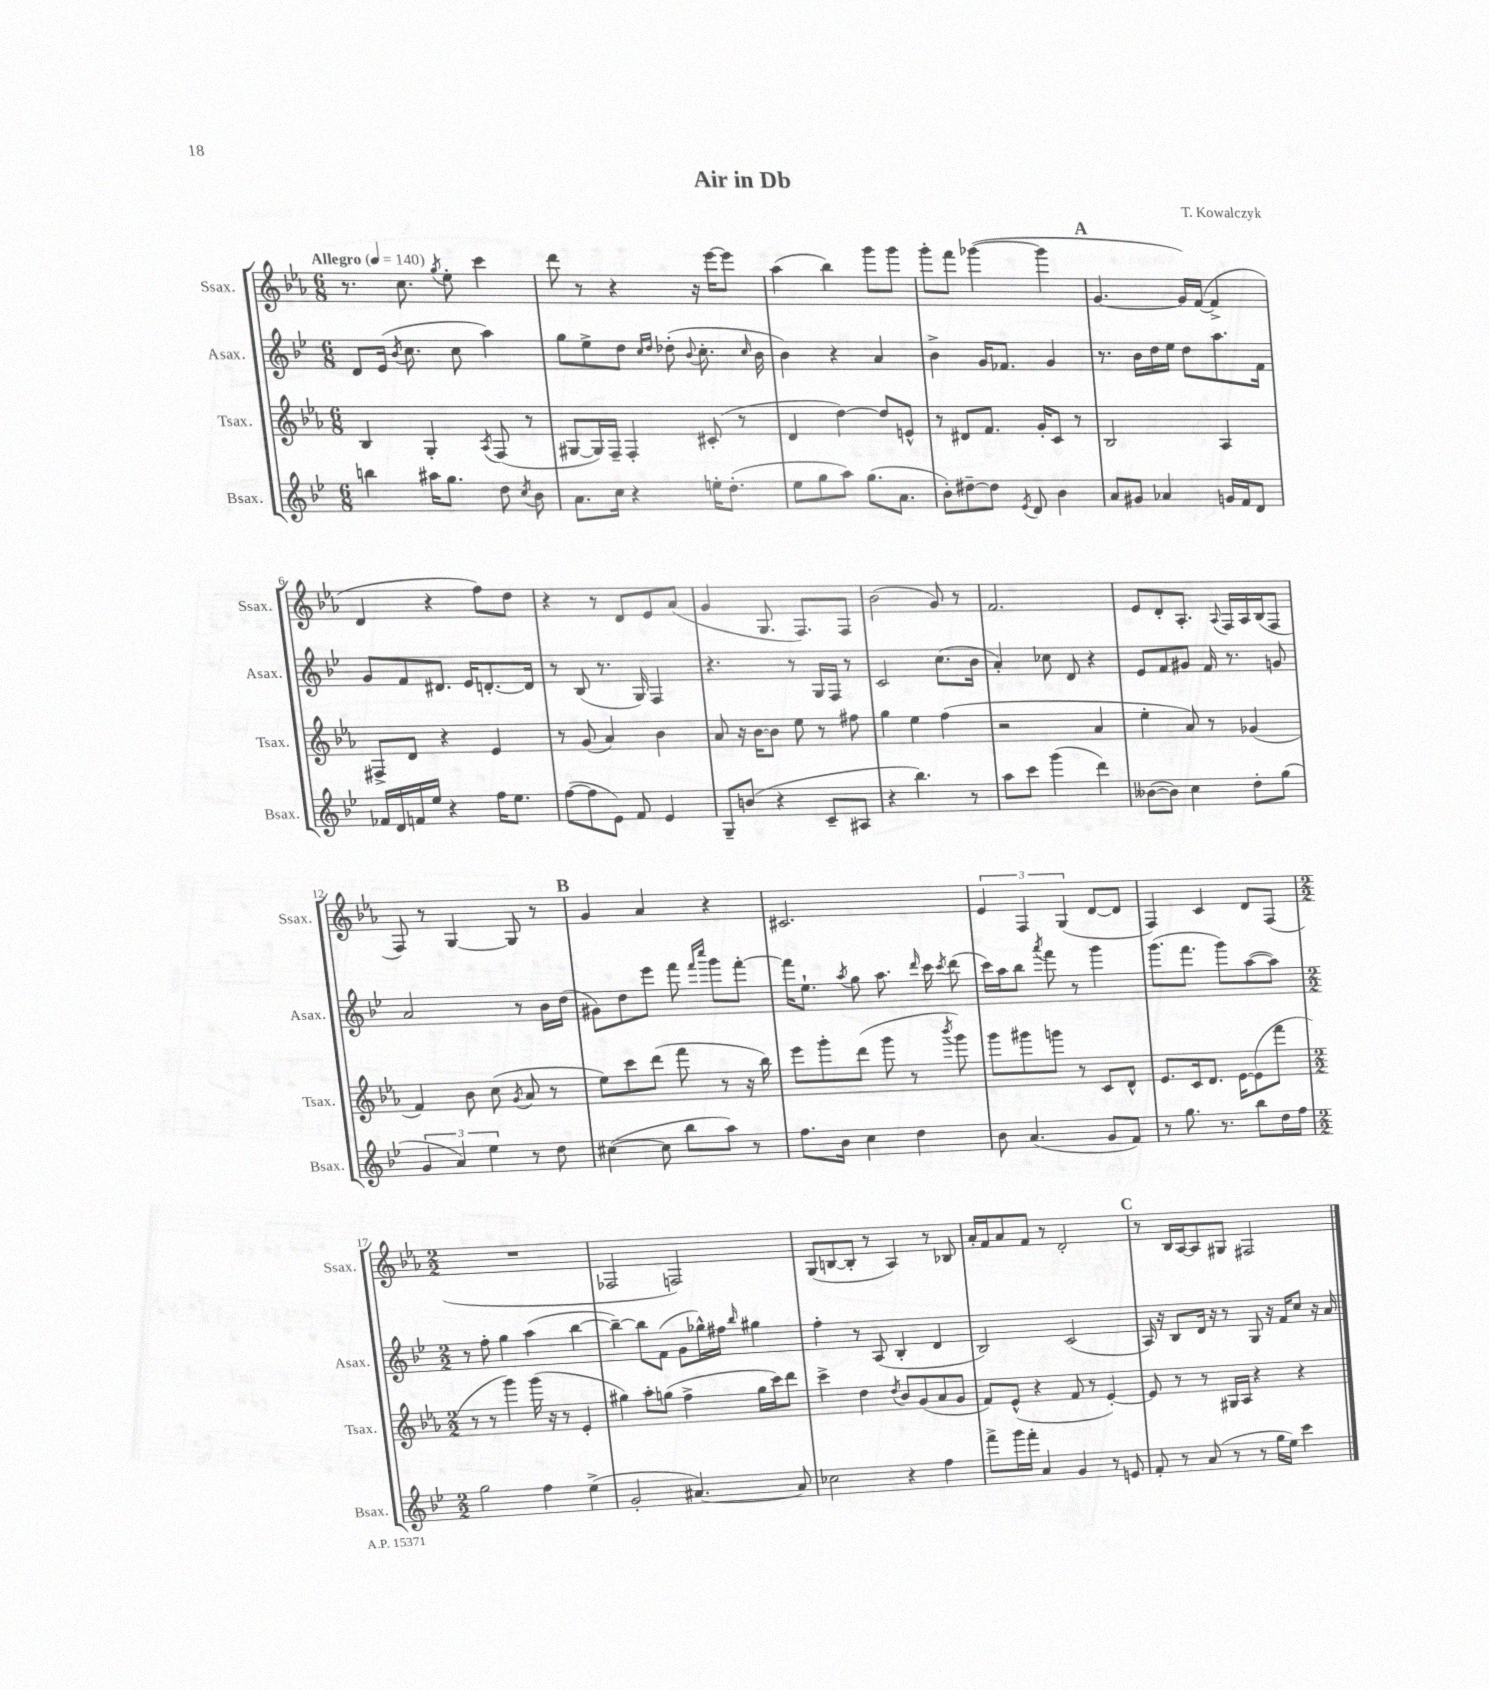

**kern	**kern	**kern	**kern
*staff4	*staff3	*staff2	*staff1
*clefG2	*clefG2	*clefG2	*clefG2
*k[b-e-]	*k[b-e-a-]	*k[b-e-]	*k[b-e-a-]
*M6/8	*M6/8	*M6/8	*M6/8
*MM140	*MM140	*MM140	*MM140
4bb\	4B-/	8d/L	8.r
.	.	(16e-/Jk	.
.	.	8qb-/	.
.	.	8.cc\	8.cc\
16aa#\LK	4G'/	.	.
8.gg\J	.	.	.
.	.	.	8qgg/
.	.	8cc\	8ee-'\
.	8qA-/	.	.
8dd\	(8F/	4aa\)	4ccc\
8qcc/	.	.	.
8b-\	8r	.	.
=	=	=	=
8.a\L	[8G#/L	8gg\L	8ddd\
.	16G#/]L)	8ee-^\	8r
16cc\Jk	16F~/JJ	.	.
4r	4F'/	8dd\J	4r
.	.	16qqcc/LL	.
.	.	16qqdd/JJ	.
.	.	(8dd-'\	.
.	.	8qqb-/	.
16ee'\LK	(8c#'/	8.cc'\	16r
(8.dd'\J	.	.	[16eee-\LK
.	8r	.	8eee-\]J
.	.	16qqcc/	.
.	.	16b-\	.
=	=	=	=
8ee-\L	4d/	4b-\)	(4aa-\
8gg\	.	.	.
8aa\J)	[4dd\)	4r	4bb-\)
(8.gg\L	.	.	.
.	8dd/]L	4a/	8ggg\L
8.a\J	.	.	.
.	8e^^/J	.	8ggg\J
=	=	=	=
8b-'\L)	8r	4b-^\	8ggg'\L
[8dd#~\	8d#/L	.	8fff\J
8dd#\]J	8.f/J	16g/LK	([4ggg-\
.	.	8.f-/J	.
8qe-/	.	.	.
8d/	.	.	.
.	16g'/LK	.	.
4b-\	8c/J	4g/	4ggg-\]
.	8r	.	.
=	=	=	=
8a/L	2B-/	8.r	[4.g/
8g#/J	.	.	.
.	.	16b-\LL	.
4a-/	.	16dd\	.
.	.	16ee-\JJ	.
.	.	8dd\L	16g/]LL)
.	.	.	([16f/JJ
16g/LL	4A-/	8.aa\	4f^/]
16f/J	.	.	.
8d/J	.	.	.
.	.	16f\Jk	.
=	=	=	=
16f-/LL	8F#^/L	8g/L	4d/
16d/	.	.	.
16f/	8d/J	8f/	.
16ee-/JJ	.	.	.
4r	4r	8.d#/J	4r
.	.	16e-/LK	.
16ff\LK	4e-/	[8.d'/	8ff\L)
8.ee-\J	.	.	.
.	.	.	8dd\J
.	.	16d/]Jk	.
=	=	=	=
([8ff\L	8r	8r	4r
8ff\]	(8g/	(8B-/	.
8e-\J)	4a-/)	8.r	8r
8f/	.	.	8d/L
.	.	16G/)	.
4e-/	4b-\	4F/	8e-/
.	.	.	(8a-/J
=	=	=	=
8G~/L	8a-/	4.r	4g/
(8b/J	16r	.	.
.	[16b-\LK	.	.
4r	8b-\]J	.	8.G/
.	8ee-\	8r	.
.	.	.	8.F/L)
8c~/L	8r	16G/LL	.
.	.	16F/JJ	.
8A#/J	8ff#\	8r	8F/J
=	=	=	=
4r	4gg\	2c/	(2b-\
4.bb-\)	4ee-\	.	.
.	(4ff\	(8.cc\L	8g/)
8r	.	.	8r
.	.	16b-\Jk	.
=	=	=	=
8aa\L	2r	4a'/)	2.f/
8ccc\J	.	.	.
(4ggg\	.	8cc-\	.
.	.	8d/	.
4ddd\)	4a-/	4r	.
=	=	=	=
([8b--\L	4ee-'\	8e-/L	8e-/L
8b--\]J)	.	8f/	8d'/
4cc\	8a-/)	8g#/J	8.A-'/J
.	8r	16f/	.
.	.	.	8qqA-/
.	.	8.r	16F/LL
8dd'\L	(4g-/	.	16A-/
.	.	.	(16B-/J
(8gg\J	.	8g/	8F/J
=	=	=	=
6g/	4f/)	2a/	8F/)
.	.	.	8r
6a/)	.	.	.
.	8b-\	.	[4G/
6ee-\	.	.	.
.	(8cc\	.	.
.	8qg/	.	.
8r	8a-/	8r	8G/]
8dd\	8r	16b-\LL	8r
.	.	(16dd\JJ	.
=	=	=	=
([4cc#\	8ee-\L)	8g#\L)	4g/
.	8ccc\	8dd\	.
8cc#\]	(8ddd\J	8eee-\J	4a-/
8bb-\L	8fff\	8fff\	.
.	.	16qqfff/LL	.
.	.	16qqcccc/JJ	.
8aa\J)	8r	8ggg\L	4r
8r	16r	[8fff'\J	.
.	16bb-\)	.	.
=	=	=	=
8.ff\L	8eee-\L	16fff\]LK	2.c#/
.	.	8.ee-`\J	.
.	8ggg'\	.	.
16b-\Jk	.	.	.
.	.	8qaa/	.
4cc\	(8ddd\J	8gg\	.
.	8ggg\	8.aa\	.
4dd\	8r	.	.
.	.	16qqddd/	.
.	.	16ccc\	.
.	8qbbb-/	8qccc/	.
.	8ggg\)	(8ddd\	.
=	=	=	=
8b-\	8ggg\L	16ccc\LL)	6e-/
.	.	16aa\J	.
(4.a/	8ggg#\	8bb-\J	.
.	.	.	6F/
.	.	8qaaa/	.
.	8ggg\J	8fff\	.
.	.	.	(6G/
.	8r	8r	.
8g/L	8c/L	4ggg\	[8d/L
8f/J)	8d^^/J	.	8d/]J
=	=	=	=
8r	8.e-/L	(8.ggg\L	4F/)
8.gg\	.	.	.
.	16c/k	8.fff\J	.
.	8.d/J	.	4c/
8.r	.	.	.
.	.	8ggg\L)	.
.	[16e-\LK	.	.
8bb-\L	(8e-\]	([8aa\	8d/L
16dd\L	8fff\J	8aa\]J)	(8F/J
16ff\JJ	.	.	.
=	=	=	=
*M2/2	*M2/2	*M2/2	*M2/2
2gg\	8r	8r	1r
.	8r	8ff'\	.
.	4ggg\)	4gg\	.
4ff\	(16ggg\	(4aa\	.
.	16r	.	.
.	8r	.	.
(4ee-^\	4e-'/	[4bb-\	.
=	=	=	=
2g'/	4gg#\)	4bb-~\_)	2F-/
.	8aa-'\L	8bb-\]L	.
.	(8gg\J	(8f\J	.
[4.a#/)	4ff^\	8g\L	2F/)
.	.	16gg-^^\L)	.
.	.	16ff#\JJ	.
.	.	16qqbb-/	.
.	16gg\LL	4gg#\	.
.	16ccc\J)	.	.
8a#/]	8ddd\J	.	.
=	=	=	=
2cc-\	4ccc^\	4ff'\	(8G/L
.	.	.	[8B/
.	4dd\	8r	8B'/]J
.	.	(8A/	8r
.	8qdd/	.	.
4r	8b-/L	4B-'/	4A-/)
.	(8g/	.	.
4ff\	8a-/	4d/	8r
.	8g/J	.	8B-/
=	=	=	=
8fff^\L	8f/L)	2B-/)	16a-'/LL
.	.	.	16f/J
16ggg\L	(8e-^^/J	.	8a-/
16fff'\JJ	.	.	.
4a/	4r	.	8f/J
.	.	.	8r
4g/	8f/	(2c/	2d'/
.	8r	.	.
8r	[4e-'/)	.	.
8e/	.	.	.
=	=	=	=
8f'/	8e-/]	16A/)	8r
.	.	16r	.
8r	8r	8B-/L	16B-/LL
.	.	.	[16A-/J
(8a/	8r	16d/Jk	8A-/]
.	.	16r	.
8r	16G#/LL	8r	8G#/J
.	16A-/JJ	.	.
8r	4r	8G/	2F#/
16gg\LL	.	16r	.
16ee-\JJ)	.	16f/LK	.
4ccc\	4r	8cc/J	.
.	.	16r	.
.	.	16a/	.
==	==	==	==
*-	*-	*-	*-
